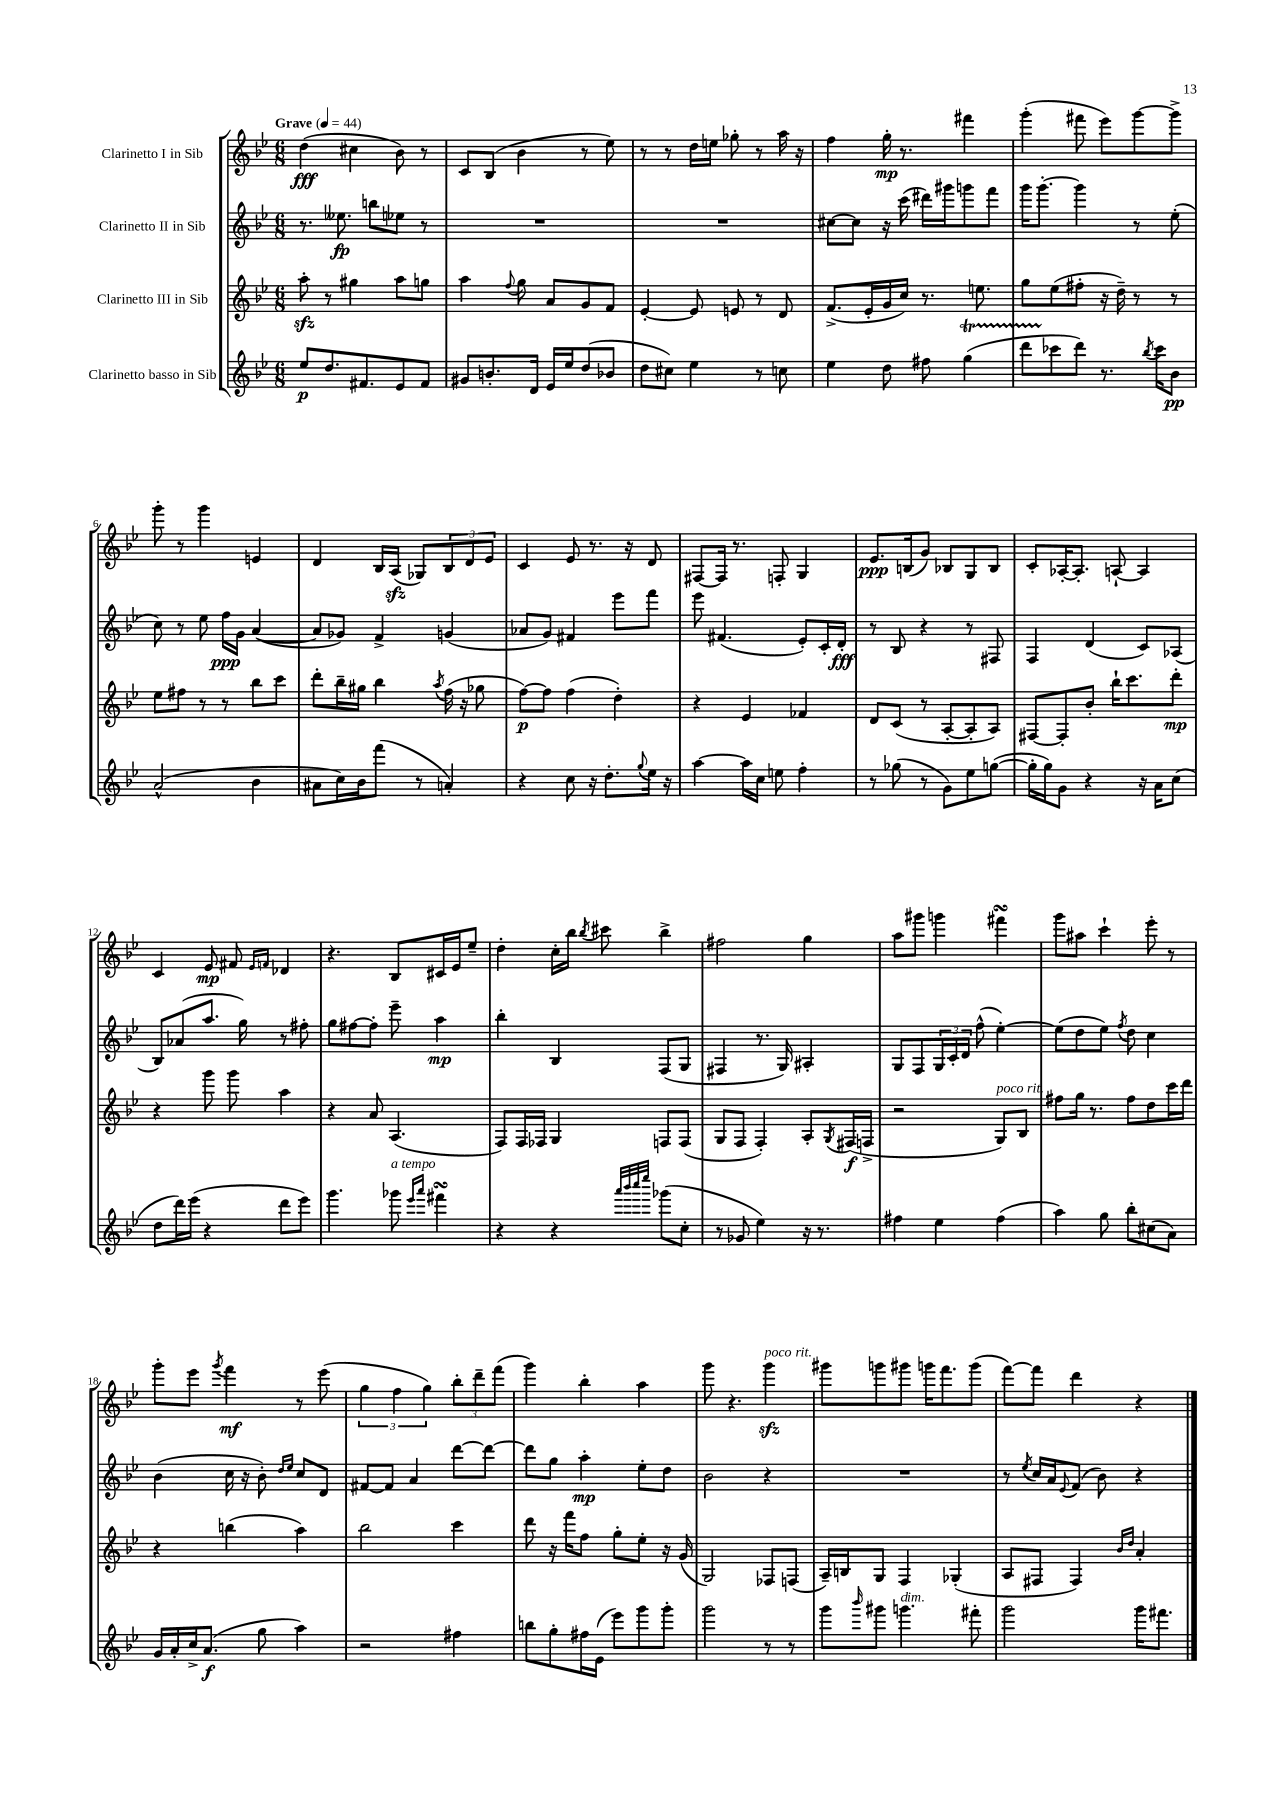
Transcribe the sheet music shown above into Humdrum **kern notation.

**kern	**dynam	**kern	**dynam	**kern	**dynam	**kern	**dynam
*part4	*part4	*part3	*part3	*part2	*part2	*part1	*part1
*staff4	*staff4	*staff3	*staff3	*staff2	*staff2	*staff1	*staff1
*I"Clarinetto basso in Sib	*	*I"Clarinetto III in Sib	*	*I"Clarinetto II in Sib	*	*I"Clarinetto I in Sib	*
*clefG2	*	*clefG2	*	*clefG2	*	*clefG2	*
*k[b-e-]	*	*k[b-e-]	*	*k[b-e-]	*	*k[b-e-]	*
*M6/8	*	*M6/8	*	*M6/8	*	*M6/8	*
*MM44	*	*MM44	*	*MM44	*	*MM44	*
=1	=1	=1	=1	=1	=1	=1	=1
!	!	!	!	!	!	!LO:TX:a:B:t=Grave	!
8ee-/L	p	8aazz'\	.	8.r	.	(4dd\	fff
8.dd/	.	8r	.	.	.	.	.
.	.	.	.	8.ee--X\	fp	.	.
.	.	4gg#X\	.	.	.	4cc#X\	.
8.f#X/	.	.	.	.	.	.	.
.	.	.	.	8bbn\L	.	.	.
8e-/	.	8aa\L	.	8ee-X\J	.	8b-\)	.
8f#/J	.	8ggn\J	.	8r	.	8r	.
=2	=2	=2	=2	=2	=2	=2	=2
8g#X/L	.	4aa\	.	2.r	.	8c/L	.
8.bn'/	.	.	.	.	.	(8B-/J	.
.	.	8qqff/	.	.	.	.	.
.	.	8gg\	.	.	.	4b-\	.
16d/Jk	.	.	.	.	.	.	.
16e-/LL	.	8a/L	.	.	.	.	.
16ee-/J	.	.	.	.	.	.	.
(8dd/	.	8g/	.	.	.	8r	.
8b-X/J	.	8f/J	.	.	.	8ee-\)	.
=3	=3	=3	=3	=3	=3	=3	=3
8dd\L	.	[4e-'/	.	2.r	.	8r	.
8cc#X\J)	.	.	.	.	.	8r	.
4ee-\	.	8e-/]	.	.	.	16dd\LL	.
.	.	.	.	.	.	16een\JJ	.
.	.	8en/	.	.	.	8gg-X'\	.
8r	.	8r	.	.	.	8r	.
8ccn\	.	8d/	.	.	.	16aa\	.
.	.	.	.	.	.	16r	.
=4	=4	=4	=4	=4	=4	=4	=4
4ee-\	.	(8.f^/L	.	[8cc#X\L	.	4ff\	.
.	.	.	.	8cc#\J]	.	.	.
.	.	16e-'/L	.	.	.	.	.
8dd\	.	16g/	.	16r	.	16gg'\	mp
.	.	16cc/JJ)	.	(16ccc\	.	8.r	.
8ff#X\	.	8.r	.	16ddd#X\LL)	.	.	.
.	.	.	.	16ggg#X\J	.	.	.
(4ggT\	.	.	.	8gggn\	.	4fff#X\	.
.	.	8.een\	.	.	.	.	.
.	.	.	.	8fff\J	.	.	.
=5	=5	=5	=5	=5	=5	=5	=5
8dddTTT\L	.	8gg\L	.	16ggg\KL	.	(4ggg'\	.
.	.	.	.	[8.ggg'\J	.	.	.
8ccc-X\	.	(8ee-\	.	.	.	.	.
8ddd\J)	.	8ff#X'\J	.	4ggg\]	.	8fff#X\	.
8.r	.	16r	.	.	.	8eee-\L)	.
.	.	16dd~\)	.	.	.	.	.
.	.	8r	.	8r	.	[8ggg\	.
8qbb-/	.	.	.	.	.	.	.
16ccc-\KL	.	.	.	.	.	.	.
8b-\J	pp	8r	.	(8ee-'\	.	8ggg^\J]	.
!!LO:LB:g=z
=6	=6	=6	=6	=6	=6	=6	=6
(2a^^/	.	8ee-\L	.	8cc\)	.	8ggg'\	.
.	.	8ff#X\J	.	8r	.	8r	.
.	.	8r	.	8ee-\	.	4ggg\	.
.	.	8r	.	16ff\LL	ppp	.	.
.	.	.	.	16g\JJ	.	.	.
4b-\	.	8bb-\L	.	([4a/	.	4en/	.
.	.	8ccc\J	.	.	.	.	.
=7	=7	=7	=7	=7	=7	=7	=7
8a#X\L	.	8ddd'\L	.	8a/L]	.	4d/	.
16cc\L)	.	16bb-~\L	.	8g-X/J)	.	.	.
16b-\J	.	16gg#X\JJ	.	.	.	.	.
(8fff\J	.	4bb-\	.	4f^/	.	16B-/LL	.
.	.	.	.	.	.	(16Azz/JJ	.
8r	.	.	.	.	.	8G-X/L)	.
.	.	8qaa/	.	.	.	.	.
4an'/)	.	(16ff\	.	(4gn/	.	12B-/	.
.	.	16r	.	.	.	.	.
.	.	.	.	.	.	12d/	.
.	.	8gg-X\	.	.	.	.	.
.	.	.	.	.	.	12e-/J	.
=8	=8	=8	=8	=8	=8	=8	=8
4r	.	[8ff\L)	p	8a-X/L	.	4c/	.
.	.	8ff\J]	.	8g/J)	.	.	.
8cc\	.	(4ff\	.	4f#X/	.	8e-/	.
16r	.	.	.	.	.	8.r	.
8.dd'\L	.	.	.	.	.	.	.
.	.	4dd'\)	.	8eee-\L	.	.	.
.	.	.	.	.	.	16r	.
8qqgg/	.	.	.	.	.	.	.
16ee-\Jk	.	.	.	8fff\J	.	8d/	.
16r	.	.	.	.	.	.	.
=9	=9	=9	=9	=9	=9	=9	=9
[4aa\	.	4r	.	8eee-\	.	[8F#X/L	.
.	.	.	.	(4.f#X/	.	16F#/Jk]	.
.	.	.	.	.	.	8.r	.
16aa\LL]	.	4e-/	.	.	.	.	.
16cc\JJ	.	.	.	.	.	.	.
8een\	.	.	.	.	.	8Fn'/	.
4ff'\	.	4f-X/	.	8e-'/L)	.	4G/	.
.	.	.	.	16c'/L	.	.	.
.	.	.	.	16d'/JJ	fff	.	.
=10	=10	=10	=10	=10	=10	=10	=10
8r	.	8d/L	.	8r	.	8.e-/L	ppp
(8gg-X\	.	(8c/J	.	8B-/	.	.	.
.	.	.	.	.	.	(16Bn/k	.
8r	.	8r	.	4r	.	8g/J)	.
8g\L)	.	[8A'/L	.	.	.	8B-X/L	.
8ee-\	.	8A'/]	.	8r	.	8G/	.
([8ggn\J	.	8A/J)	.	8F#X/	.	8B-/J	.
=11	=11	=11	=11	=11	=11	=11	=11
16gg'\LL]	.	[8F#X/L	.	4F/	.	8c'/L	.
16gg\J)	.	.	.	.	.	.	.
8g\J	.	8F#'/]	.	.	.	[16A-X'/K	.
.	.	.	.	.	.	8.A-'/J]	.
4r	.	8b-'/J	.	(4d/	.	.	.
.	.	16bb-`\KL	.	.	.	[8An`/	.
.	.	8.ccc\	.	.	.	.	.
16r	.	.	.	8c/L)	.	4A/]	.
16a\KL	.	.	.	.	.	.	.
(8cc\J	.	8ddd'\J	mp	(8A-X/J	.	.	.
!!LO:LB:g=z
=12	=12	=12	=12	=12	=12	=12	=12
8dd\L	.	4r	.	8B-/L)	.	4c/	.
16ddd\L)	.	.	.	(8a-X/	.	.	.
(16eee-\JJ	.	.	.	.	.	.	.
4r	.	8ggg\	.	8.aa/J	.	8e-/	mp
.	.	8ggg\	.	.	.	8f#X/	.
.	.	.	.	16gg\)	.	.	.
.	.	.	.	.	.	16qqe-/LL	.
.	.	.	.	.	.	16qqfn/JJ	.
8ddd\L	.	4aa\	.	8r	.	4d-X/	.
8eee-\J)	.	.	.	8ff#X'\	.	.	.
=13	=13	=13	=13	=13	=13	=13	=13
4.ggg\	.	4r	.	8gg\L	.	4.r	.
.	.	.	.	[8ff#X\	.	.	.
.	.	8a/	.	8ff#'\J]	.	.	.
!LO:TX:a:i:t=a tempo	!	!	!	!	!	!	!
8ggg-X\	.	(4.A/	.	8eee-~\	.	8B-/L	.
16qqeee-/LL	.	.	.	.	.	.	.
16qqaaa/JJ	.	.	.	.	.	.	.
4fff#XsSsS\	.	.	.	4aa\	mp	16c#X/L	.
.	.	.	.	.	.	16e-/J	.
.	.	.	.	.	.	8ee-~/J	.
=14	=14	=14	=14	=14	=14	=14	=14
4r	.	8F/L)	.	4bb-'\	.	4dd'\	.
.	.	16F/L	.	.	.	.	.
.	.	16F-X/JJ	.	.	.	.	.
4r	.	4G/	.	4B-/	.	16cc'\LL	.
.	.	.	.	.	.	16bb-\JJ	.
.	.	.	.	.	.	8qbb-/	.
.	.	.	.	.	.	8ccc#X\	.
32qqaaa/LLL	.	.	.	.	.	.	.
32qqbbb-/	.	.	.	.	.	.	.
32qqcccc/	.	.	.	.	.	.	.
32qqeeee-/JJJ	.	.	.	.	.	.	.
(8ggg-X\L	.	8Fn/L	.	(8F/L	.	4bb-^\	.
8cc'\J	.	(8F/J	.	8G/J	.	.	.
=15	=15	=15	=15	=15	=15	=15	=15
8r	.	8G/L	.	4F#X/	.	2ff#X\	.
8g-X/	.	8F/J	.	.	.	.	.
4ee-\)	.	4F'/)	.	8.r	.	.	.
.	.	.	.	16G/)	.	.	.
16r	.	8A'/L	.	4A#X'/	.	4gg\	.
8.r	.	.	.	.	.	.	.
.	.	8qG/	.	.	.	.	.
.	.	(16F#X/L	f	.	.	.	.
.	.	16Fn^/JJ	.	.	.	.	.
=16	=16	=16	=16	=16	=16	=16	=16
4ff#X\	.	2r	.	8G/L	.	8aa\L	.
.	.	.	.	8F/	.	8ggg#X\J	.
4ee-\	.	.	.	24G/L	.	4gggn\	.
.	.	.	.	24c'/	.	.	.
.	.	.	.	24d/JJ	.	.	.
.	.	.	.	(8ff^^\	.	.	.
!	!	!LO:TX:a:i:t=poco rit.	!	!	!	!	!
(4ff#\	.	8G/L)	.	[4ee-'\)	.	4fff#XsSsS\	.
.	.	8B-/J	.	.	.	.	.
=17	=17	=17	=17	=17	=17	=17	=17
4aa\)	.	8ff#X\L	.	(8ee-\L]	.	8ggg\L	.
.	.	16gg\Jk	.	8dd\	.	8aa#X\J	.
.	.	8.r	.	.	.	.	.
8gg\	.	.	.	8ee-\J)	.	4ccc`\	.
.	.	.	.	8qff/	.	.	.
8bb-'\L	.	8ff#\L	.	8dd\	.	.	.
(8cc#X\	.	8dd\	.	4cc\	.	8eee-'\	.
8a\J)	.	16ccc\L	.	.	.	8r	.
.	.	16ddd\JJ	.	.	.	.	.
!!LO:LB:g=z
=18	=18	=18	=18	=18	=18	=18	=18
16g/LL	.	4r	.	(4b-\	.	8ggg'\L	.
16a'/	.	.	.	.	.	.	.
16cc^/J	.	.	.	.	.	8eee-\J	.
(8.a/J	f	.	.	.	.	.	.
.	.	.	.	.	.	8qggg/	.
.	.	(4bbn\	.	16cc\	.	4fff\	mf
.	.	.	.	16r	.	.	.
8gg\	.	.	.	8b-'\)	.	.	.
.	.	.	.	16qqdd/LL	.	.	.
.	.	.	.	16qqee-/JJ	.	.	.
4aa\)	.	4aa\)	.	8cc/L	.	8r	.
.	.	.	.	8d/J	.	(8eee-\	.
=19	=19	=19	=19	=19	=19	=19	=19
2r	.	2bb-\	.	[8f#X/L	.	6gg\	.
.	.	.	.	8f#/J]	.	.	.
.	.	.	.	.	.	6ff\	.
.	.	.	.	4a/	.	.	.
.	.	.	.	.	.	6gg\)	.
4ff#X\	.	4ccc\	.	[8ddd\L	.	12bb-'\L	.
.	.	.	.	.	.	12ddd~\	.
.	.	.	.	8ddd\J_	.	.	.
.	.	.	.	.	.	(12fff\J	.
=20	=20	=20	=20	=20	=20	=20	=20
8bbn\L	.	8ddd\	.	8ddd\L]	.	4ggg\)	.
8gg'\	.	16r	.	8gg\J	.	.	.
.	.	16fff\KL	.	.	.	.	.
16ff#X\L	.	8ff\J	.	4aa'\	mp	4bb-'\	.
(16e-\JJ	.	.	.	.	.	.	.
8eee-\L)	.	8gg'\L	.	.	.	.	.
8ggg\	.	8ee-'\J	.	8ee-'\L	.	4aa\	.
8ggg'\J	.	16r	.	8dd\J	.	.	.
.	.	(16g/	.	.	.	.	.
=21	=21	=21	=21	=21	=21	=21	=21
2ggg\	.	2G/)	.	2b-\	.	8ggg\	.
.	.	.	.	.	.	4.r	.
!	!	!	!	!	!	!LO:TX:a:i:t=poco rit.	!
8r	.	8F-X/L	.	4r	.	4gggzz\	.
8r	.	(8Fn/J	.	.	.	.	.
=22	=22	=22	=22	=22	=22	=22	=22
8ggg\L	.	16A~/LL)	.	2.r	.	8ggg#X\L	.
.	.	16Bn/J	.	.	.	.	.
16qqbbb-/	.	.	.	.	.	.	.
8ggg#X\J	.	8G/J	.	.	.	8gggn\	.
!LO:TX:a:i:t=dim.	!	!	!	!	!	!	!
4.gggn\	.	4F/	.	.	.	8ggg#X\J	.
.	.	.	.	.	.	16gggn\KL	.
.	.	.	.	.	.	8.fff\	.
.	.	(4G-X'/	.	.	.	.	.
8fff#X'\	.	.	.	.	.	(8ggg\J	.
=23	=23	=23	=23	=23	=23	=23	=23
2ggg\	.	8A/L	.	8r	.	[8fff\L)	.
.	.	.	.	8qee-/	.	.	.
.	.	8F#X/J	.	16cc/LL	.	8fff\J]	.
.	.	.	.	16a/J	.	.	.
.	.	.	.	8qqe-/	.	.	.
.	.	4F#/)	.	(8f/J	.	4ddd\	.
.	.	.	.	8b-\)	.	.	.
.	.	16qqb-/LL	.	.	.	.	.
.	.	16qqdd/JJ	.	.	.	.	.
16ggg\KL	.	4a'/	.	4r	.	4r	.
8.fff#X\J	.	.	.	.	.	.	.
==	==	==	==	==	==	==	==
*-	*-	*-	*-	*-	*-	*-	*-
